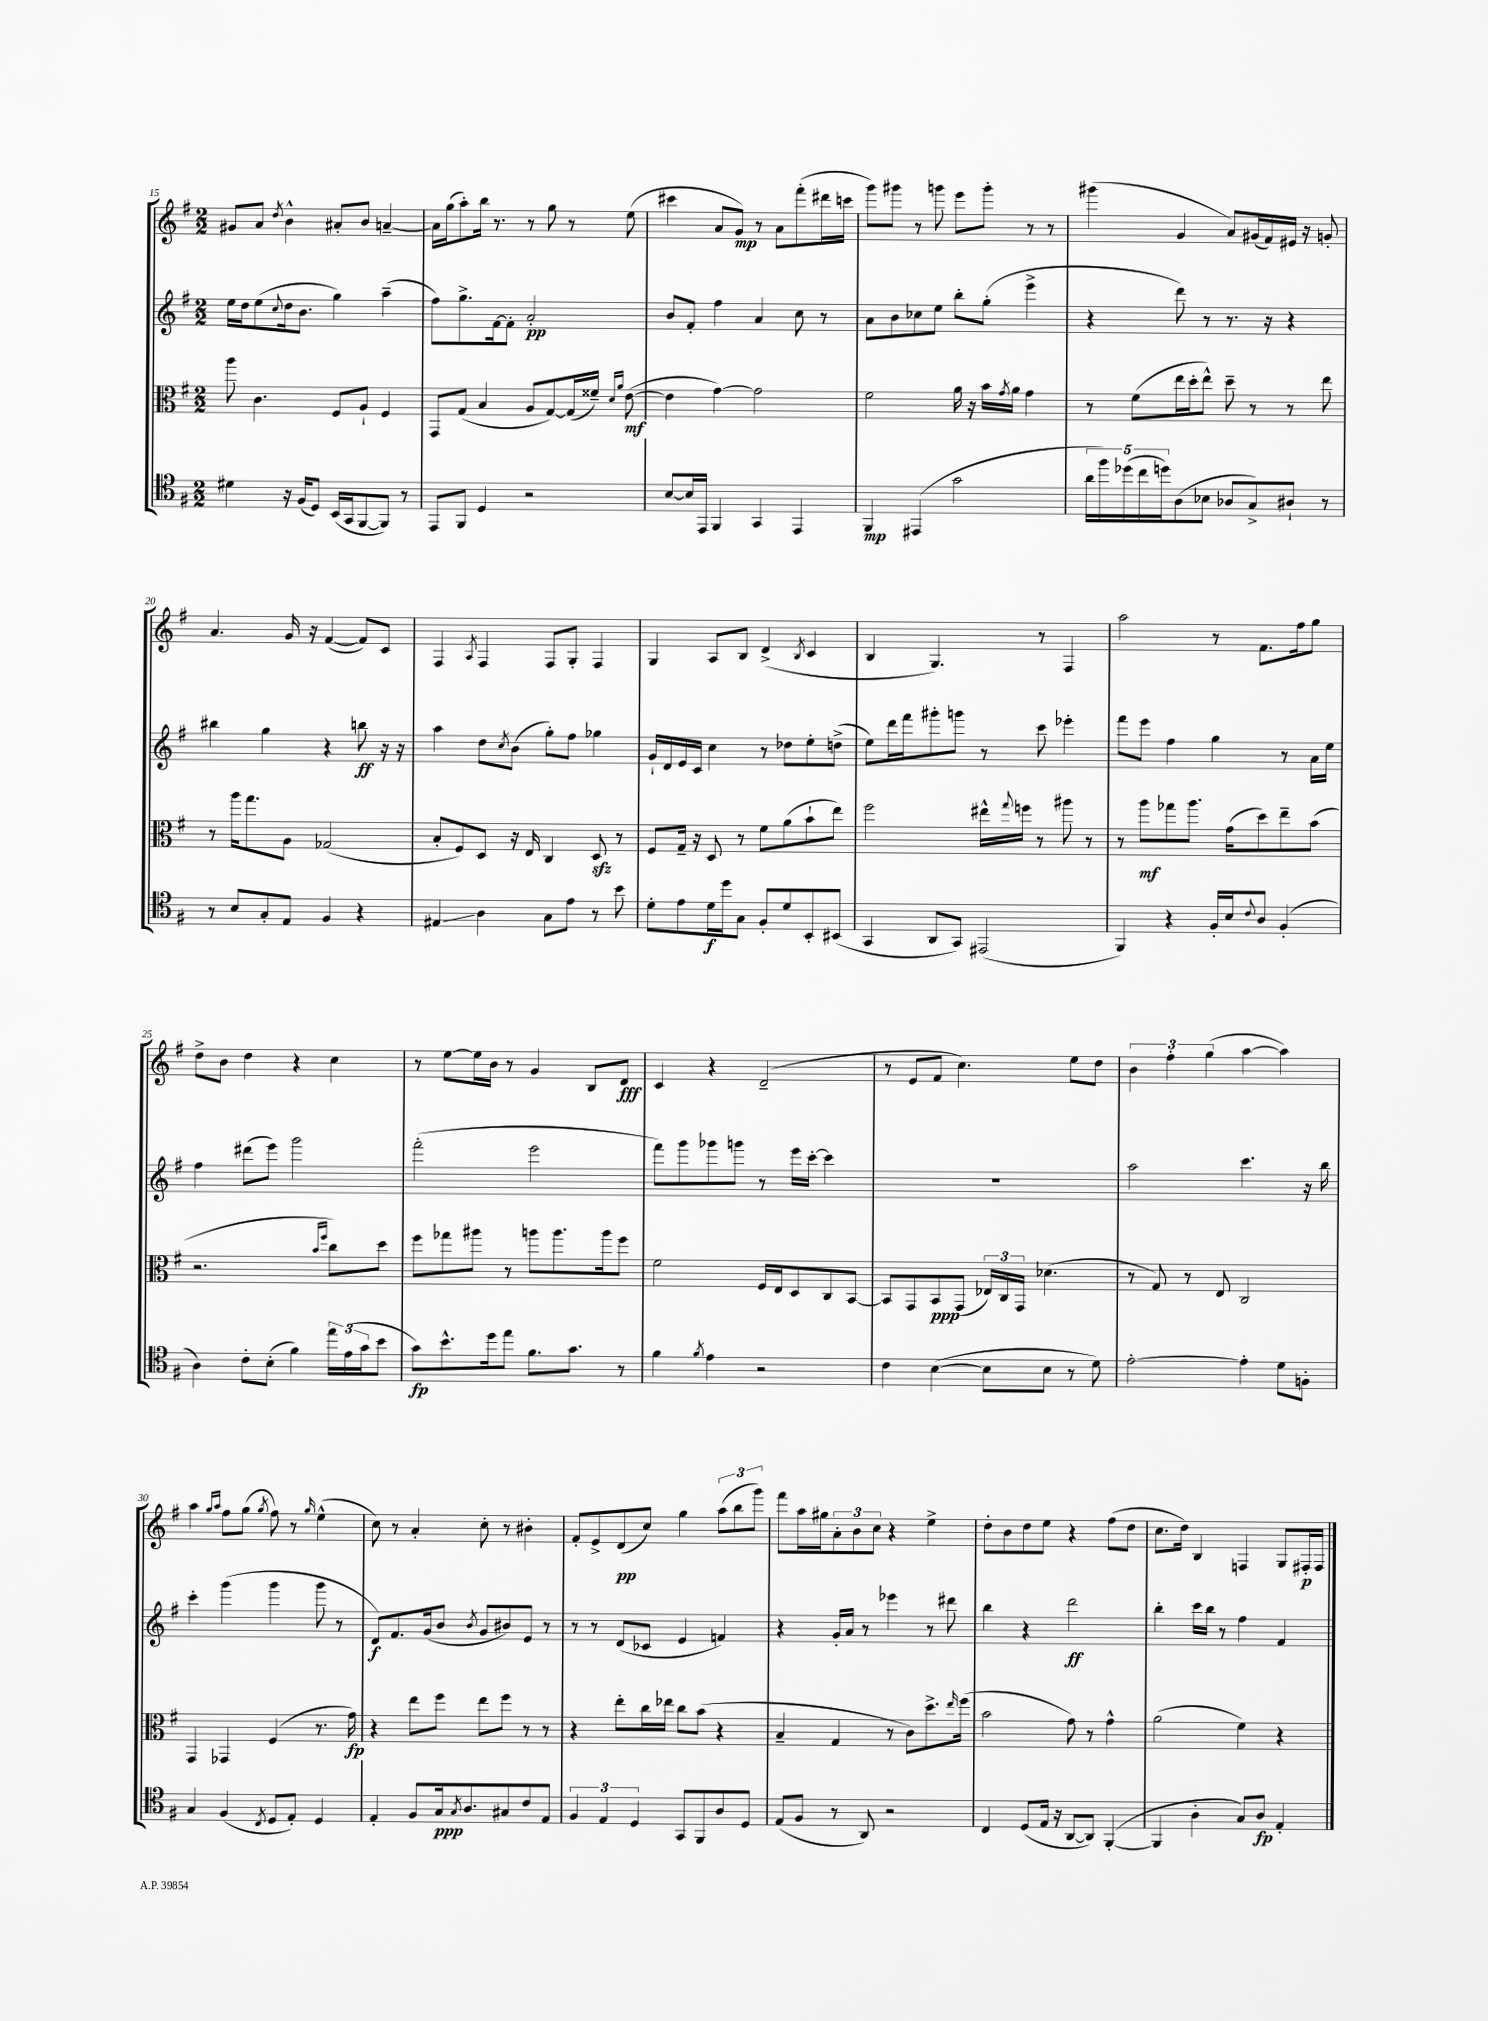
<<
\new StaffGroup <<
\new Staff = "s0" {
    \clef treble \key g \major \numericTimeSignature \time 2/2
    gis'8 a'8 \acciaccatura { d''8 } b'4-^ ais'8-. b'8 a'4~-- |
    a'16 g''16( a''8-.) b''16 r8. r8 g''8 r8 e''8( |
    cis'''4 a'8 g'8\mp) r8 a'8 fis'''8-.( dis'''16 c'''16 |
    g'''8) gis'''8 r8 g'''8 e'''8 g'''8-. r8 r8 |
    gis'''4( g'4 a'8) gis'16( fis'16) eis'16 r16 g'8-. |
    a'4. g'16 r16 fis'4~( fis'8) c'8 |
    fis4 \acciaccatura { a8 } fis4 fis8 g8-. fis4 |
    g4 a8 b8 d'4->( \acciaccatura { b8 } c'4 |
    b4 g4.) r8 fis4 |
    a''2 r8 fis'8. fis''16 g''8 |
    d''8-> b'8 d''4 r4 c''4 |
    r8 e''8~ e''16 b'16 r8 g'4 b8 d'8\fff |
    c'4 r4 d'2--( |
    r8 e'8 fis'8 c''4.) e''8 d''8 |
    \tuplet 3/2 { b'4 fis''4-. g''4( } a''4~ a''4) |
    a''4 \grace { g''16 a''16 } fis''8 g''8( \acciaccatura { g''8 } fis''8) r8 \grace { g''16 } e''4-^( |
    c''8) r8 a'4-. c''8-. r8 bis'4-. |
    fis'8-. e'8-> d'8\pp( c''8) g''4 \tuplet 3/2 { a''8( b''8 g'''8) } |
    fis'''8 a''16 gis''16 \tuplet 3/2 { a'8-. b'8 c''8 } r4 e''4-> |
    d''8-. b'8 d''8 e''8 r4 fis''8( d''8 |
    c''8. d''16) b4 f4 g8 fis16-.\p fis16 \bar "|." |
}
\new Staff = "s1" {
    \clef treble \key g \major \numericTimeSignature \time 2/2
    e''16 d''16 e''8( \appoggiatura { c''8 } d''16 b'8. g''4) a''4--( |
    fis''8) g''8.-> fis'16~ fis'8-. a'2-.\pp |
    b'8 fis'8-. fis''4 a'4 c''8 r8 |
    a'8 b'8 ces''8 e''8 b''8-. g''8-.( e'''4-> |
    r4 d'''8) r8 r8. r16 r4 |
    bis''4 g''4 r4 b''8\ff r16 r16 |
    a''4 d''8 \acciaccatura { c''8 } b'8( g''8-.) fis''8 ges''4 |
    g'16-! d'16 e'16 c'16 c''4 r8 des''8 e''8-. d''8->( |
    e''8) d'''16 fis'''16 gis'''8-. g'''8 r8 c'''8 ees'''4-. |
    fis'''8 e'''8 fis''4 g''4 r8 a'16 e''16 |
    fis''4 dis'''8( e'''8) g'''2 |
    fis'''2-.( e'''2 |
    fis'''8) g'''8 ges'''8 g'''8 r8 e'''16 c'''16~-. c'''4 |
    R1 |
    a''2 c'''4. r16 b''16 |
    c'''4-. g'''4( g'''4 g'''8 r8 |
    d'8\f) fis'8. g'16( b'8 \acciaccatura { b'8 } g'8 bis'8) e'8 r8 |
    r8 r8 d'8( ces'8 e'4 f'4) |
    r4 g'16-. a'16 r8 ees'''4 r8 dis'''8 |
    b''4 r4 d'''2\ff |
    b''4-. c'''16 b''16 r8 fis''4 fis'4 \bar "|." |
}
\new Staff = "s2" {
    \clef alto \key g \major \numericTimeSignature \time 2/2
    a''8 c'4. fis8 a8-! fis4 |
    g,8 g8( b4 a8 g8~) g16( fisis'16--) \grace { d'16 a'16 } e'8~\mf( |
    e'4 g'4~) g'2 |
    fis'2 a'16 r16 b'16 \acciaccatura { g'8 } a'16 g'4 |
    r8 fis'8( e''16 d''16-. e''8-^) d''8-- r8 r8 e''8 |
    r8 a''16 g''8. a8 ges2( |
    b8-. fis8) d8 r16 e16 c4 d8\sfz r8 |
    fis8 g16-- r16 d8 r8 fis'8 a'8( b'8-! e''8) |
    fis''2 eis''16-^ \appoggiatura { g''8 } f''16 r8 ais''8 r8 |
    r8 a''8\mf ges''8 a''8. g'16( d''8) e''8-- b'8( |
    r2. \grace { b'16 fis''16 } c''8) d''8 |
    fis''8 ges''8 ais''8 r8 a''8 a''8. a''16 fis''8 |
    fis'2 fis16 e16 d8 c8 b,8~ |
    b,8 g,8 b,8\ppp g,8( \tuplet 3/2 { ees16) c16 g,16 } des'4.( |
    r8 g8) r8 e8 c2 |
    g,4 ges,4 fis4( r8. g'16\fp) |
    r4 e''8 fis''8 e''8 fis''8 r8 r8 |
    r4 e''8-. c''16 ees''16 c''8 b'8( r4 |
    b4-- g4 r8 c'8) d''8.-> \grace { e''16 } fis''16( |
    b'2 g'8) r8 g'4-^ |
    a'2( fis'4) r4 \bar "|." |
}
\new Staff = "s3" {
    \clef tenor \key g \major \numericTimeSignature \time 2/2
    dis'4 r16 fis16( d8) b,16( g,16 fis,8~ fis,8) r8 |
    e,8 fis,8 d4 r2 |
    b8~ b16 e,16 fis,4 g,4 e,4 |
    fis,4\mp eis,4( g'2 |
    \tuplet 5/4 { a'16 fis''16) des''16( c''16 d''16) } a8( bes8 aes8 g8->) ais8-! r8 |
    r8 b8 g8-. e8 fis4 r4 |
    eis4\glissando a4 g8 e'8 r8 b'8 |
    d'8-. e'8 d'16\f d''16 g8 fis8-. d'8 b,8-. bis,8( |
    g,4 a,8 g,8) eis,2( |
    fis,4) r4 fis16-. b16 \appoggiatura { c'8 } a8 fis4-.( |
    a4) c'8-. b8-.( fis'4) \tuplet 3/2 { e''16 e'16( g'16 } b'8 |
    g'8\fp) b'8.-^ d''16 e''8 fis'8. g'8. r8 |
    fis'4 \acciaccatura { fis'8 } e'4 r2 |
    c'4 b4~( b8 b8 r8 d'8) |
    e'2~-. e'4-. d'8 f8-. |
    g4 fis4( \acciaccatura { c8 } d8 e8-.) d4 |
    e4-. fis8 g16\ppp \acciaccatura { g8 } a8. gis8 c'8 e8 |
    \tuplet 3/2 { fis4 e4 d4 } g,8 fis,8 a8 d8 |
    e8( fis8 r8 a,8) r2 |
    c4 d8( e16 r16 a,8~ a,8) fis,4~-.( |
    fis,4 a4-. g8) a8\fp e4-. \bar "|." |
}
>>
>>
\layout { \context { \Score currentBarNumber = #15 } }
